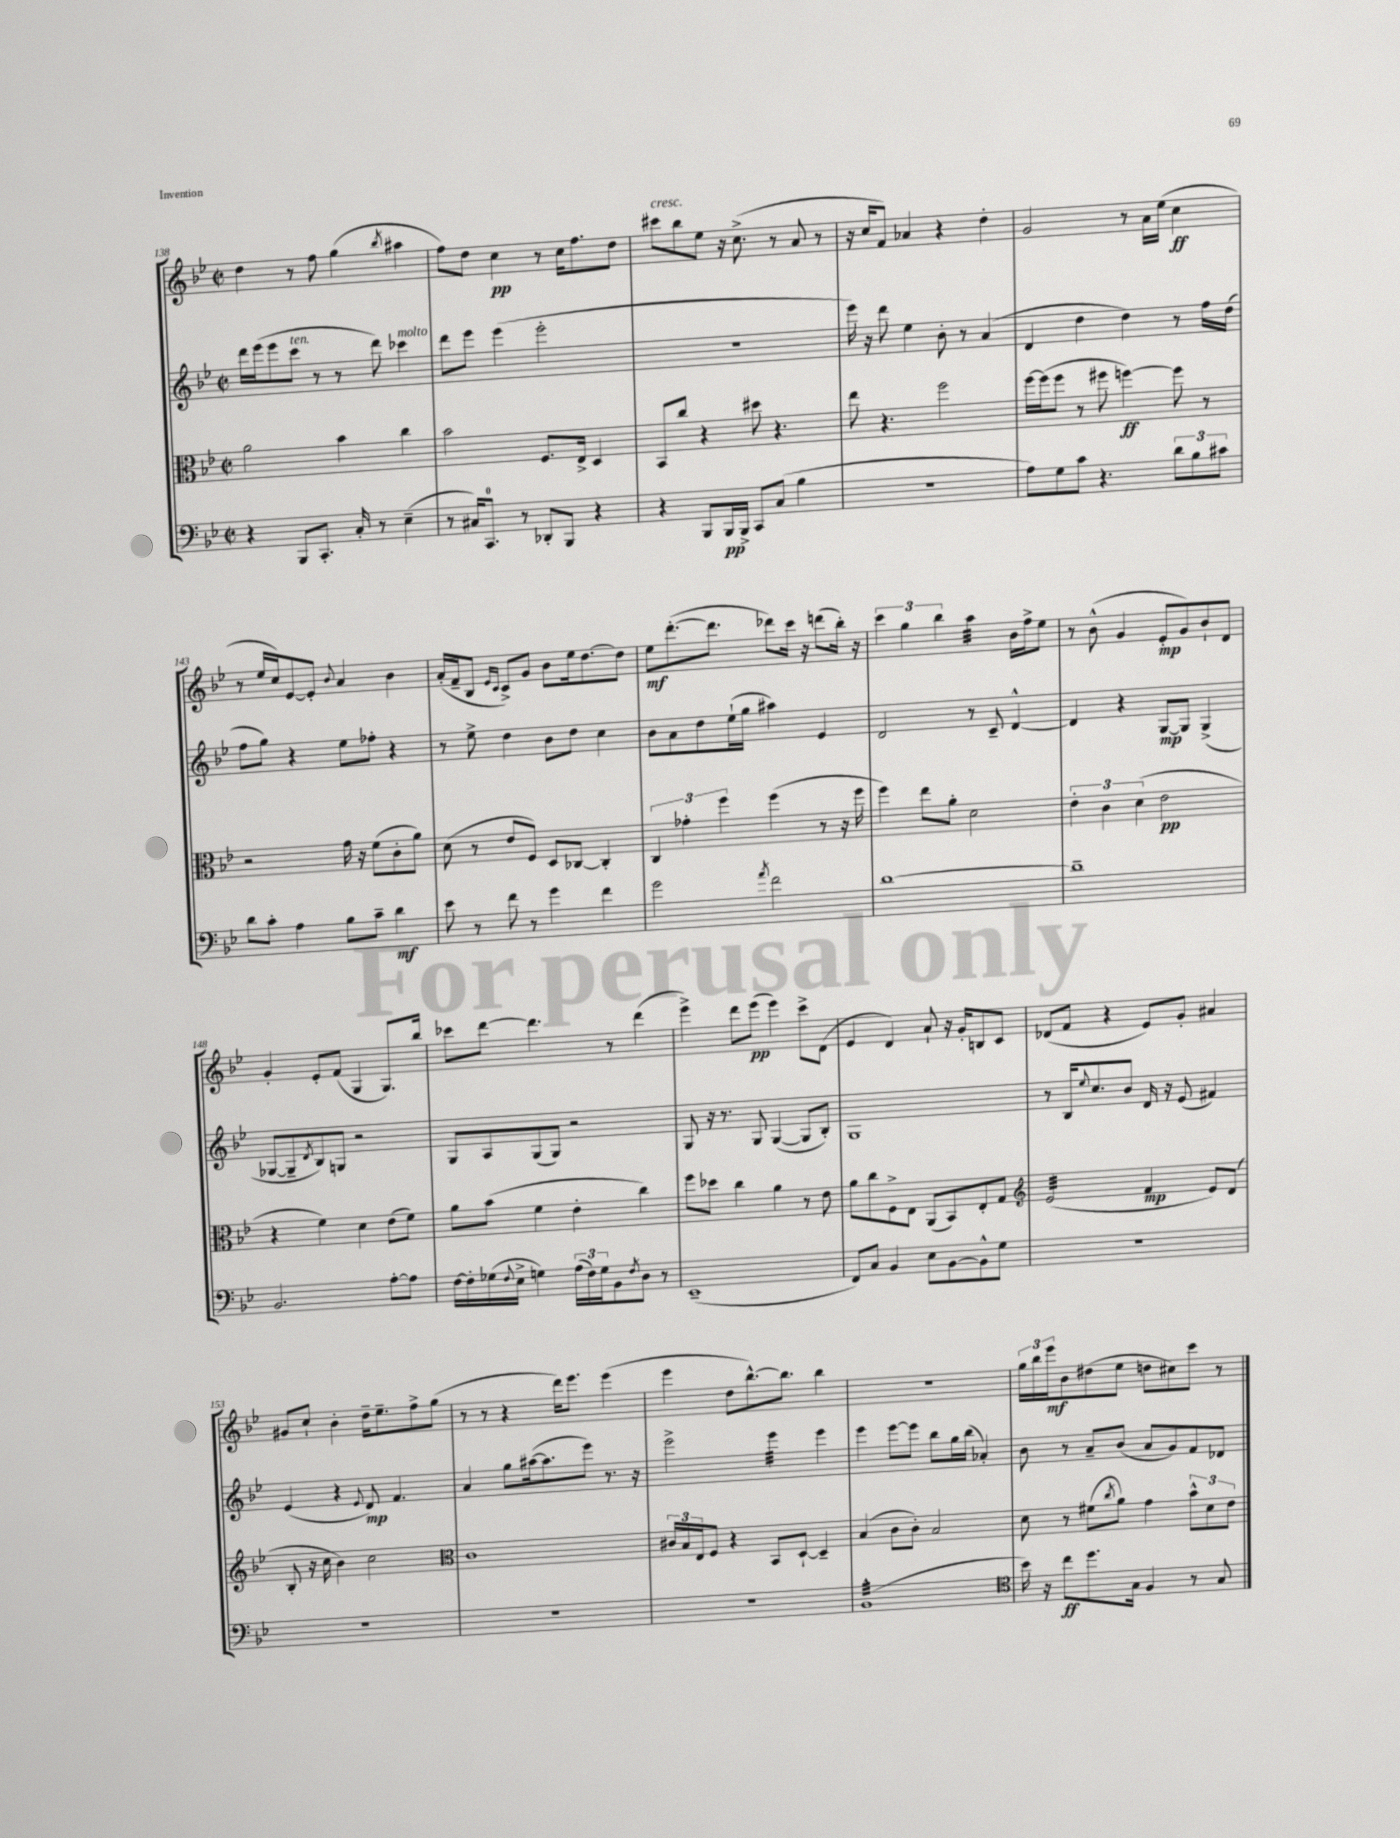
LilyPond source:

<<
\new StaffGroup <<
\new Staff = "s0" {
    \clef treble \key bes \major \defaultTimeSignature \time 2/2
    d''4 r8 f''8 g''4( \acciaccatura { bes''8 } ais''4 |
    f''8) d''8 c''4\pp r8 c''16 f''8. d''8 |
    cis'''8^\markup { \italic "cresc." } bes''8 ees''8 r16 c''8.->( r8 a'8 r8 |
    r16 c''16 f'8) aes'4 r4 d''4-. |
    g'2 r8 a'16 ees''16( c''4\ff |
    r8 ees''16 c''16) ees'8~ ees'8-. \appoggiatura { bes'8 } a'4 bes'4 |
    a'16-.( f'16-- bes8 \grace { ees'16 c'16 } c'8->) g'8 bes'8 ees''16 d''8.~ d''8 |
    ees''8\mf d'''8.~-.( d'''8. des'''8) c'''16 r16 d'''8( bes''16-.) r16 |
    \tuplet 3/2 { c'''4 g''4 bes''4 } a''4:32 bes'16 f''16-> ees''8 |
    r8 bes'8-^( g'4 ees'8-.\mp g'8) bes'8-! d'8 |
    g'4-. ees'8-. f'8( g4 g8.) bes''16 |
    ces'''8 d'''8~ d'''4. r8 d'''4( |
    ees'''4->) d'''8 ees'''8\pp( ees'''4) c'''8-> d'8( |
    ees'4 d'4) a'8-! r16 g'16-. b8 c'8 |
    des'8( f'8 r4 ees'8) g'8-. ais'4 |
    gis'8 c''8-! bes'4-. d''16-- ees''8.-- f''8-> g''8( |
    r8 r8 r4 d'''16) ees'''8. ees'''4( |
    ees'''4 d''8 bes''8.~-^) bes''8. bes''4 |
    r1 |
    \tuplet 3/2 { g''16 bes''16 ees'''16\mf } bes'8 dis''8( ees''8 d''8 cis''8) c'''8 r8 \bar "|." |
}
\new Staff = "s1" {
    \clef treble \key bes \major \defaultTimeSignature \time 2/2
    d'''16 ees'''16( ees'''8 c'''8^\markup { \italic "ten." } r8 r8 d'''8) ces'''4^\markup { \italic "molto" } |
    d'''8 ees'''8 ees'''4( ees'''2-. |
    R1 |
    ees'''16) r16 d'''8 ees''4 bes'8-. r8 a'4( |
    d'4 d''4 d''4) r8 f''16 d''16( |
    f''8 g''8) r4 ees''8 fes''8-. r4 |
    r8 ees''8-> d''4 bes'8 d''8 c''4 |
    bes'8 a'8 d''8 ees''16-!( g''16 ais''4) ees'4 |
    d'2 r8 c'8-- d'4~-^ |
    d'4 r4 g8~\mp g8 g4->( |
    ges8~ ges8-- \acciaccatura { d'8 } bes8) g8 r2 |
    g8 a8 g8( g8) r2 |
    g8 r16 r8. g8 g4~( g8 bes8-.) |
    g1 |
    r8 bes16 \appoggiatura { ees''8 } c''8. bes'8 d'16 r16 ees'8( fis'4) |
    ees'4( r4 \appoggiatura { ees'8 } d'8\mp) f'4. |
    a'4 g''8 ais''16~( ais''8. ees'''8) r8. r16 |
    ees'''2-> ees'''4:32 ees'''4 |
    ees'''4 ees'''8~ ees'''8 bes''8 g''16 bes''16( aes'4-.) |
    bes'8 r8 a'8-- bes'8( a'8 g'8) f'8 des'8 \bar "|." |
}
\new Staff = "s2" {
    \clef alto \key bes \major \defaultTimeSignature \time 2/2
    a'2 bes'4 c''4 |
    bes'2 f8. ees16-> d4 |
    bes,8 c''8 r4 dis''8 r4. |
    ees''8 r4. f''2 |
    f''16~ f''16( f''8 r8 fis''8 f''4~\ff) f''8 r8 |
    r2 g'16 r16 f'8( c'8-. a'8) |
    d'8( r8 ees'8 f8) d8 ces8~ ces4-. |
    \tuplet 3/2 { c4 ges'4-. f''4 } f''4( r8 r16 f''16 |
    f''4) ees''8 a'8-. d'2 |
    \tuplet 3/2 { ees'4-. c'4 d'4( } ees'2\pp |
    r4 f'4) d'4 ees'8( f'8) |
    a'8 bes'8( f'4 ees'4-. c''4) |
    f''8 des''8 c''4 a'4 r8 ees'8 |
    a'8 c''8 f8-> ees8 a,8( bes,8) ees8-. g8 |
    \clef treble ees'2:32( f'4\mp ees'8) d'8( |
    bes8-. r16 c''16 bes'4) c''2 |
    \clef alto c'1 |
    \tuplet 3/2 { cis'16 bes16 ees16 } f8 r4 bes,8 d8~-! d4-- |
    bes4( c'8 c'8-.) bes2 |
    d'8 r8 fis'8( \acciaccatura { c''8 } a'8) g'4 \tuplet 3/2 { bes'8-^ d'8 ees'8 } \bar "|." |
}
\new Staff = "s3" {
    \clef bass \key bes \major \defaultTimeSignature \time 2/2
    r4 bes,,8 c,8.-. c16-. r8 ees4--( |
    r8 cis16) c,8.-0 r8 des,8-. bes,,8 r4 |
    r4 bes,,8 bes,,16\pp bes,,16-> c,8 c8( bes4 |
    r1 |
    a8) g8 c'8 r4. \tuplet 3/2 { d'8 bes8 cis'8 } |
    d'8 c'8-. a4 bes8 c'8-- d'4\mf |
    ees'8 r8 f'8 r8 g'4 f'4 |
    g'2 \acciaccatura { a'8 } f'2 |
    d'1~ |
    d'1-- |
    bes,2. a8~-. a8 |
    f16~ f16-. ges16( \appoggiatura { f8 } ees16-> g4) \tuplet 3/2 { a16( f16) g16 } bes,8 \acciaccatura { f8 } d8 r8 |
    ees,1--( |
    f,8) c8 bes,4 ees8 bes,8~ bes,8-^ g8 |
    R1 |
    R1 |
    R1 |
    R1 |
    bes,1:32-^( |
    \clef tenor bes'16) r16 c''8\ff d''8. g16 f4 r8 g8 \bar "|." |
}
>>
>>
\layout { \context { \Score currentBarNumber = #138 } }
